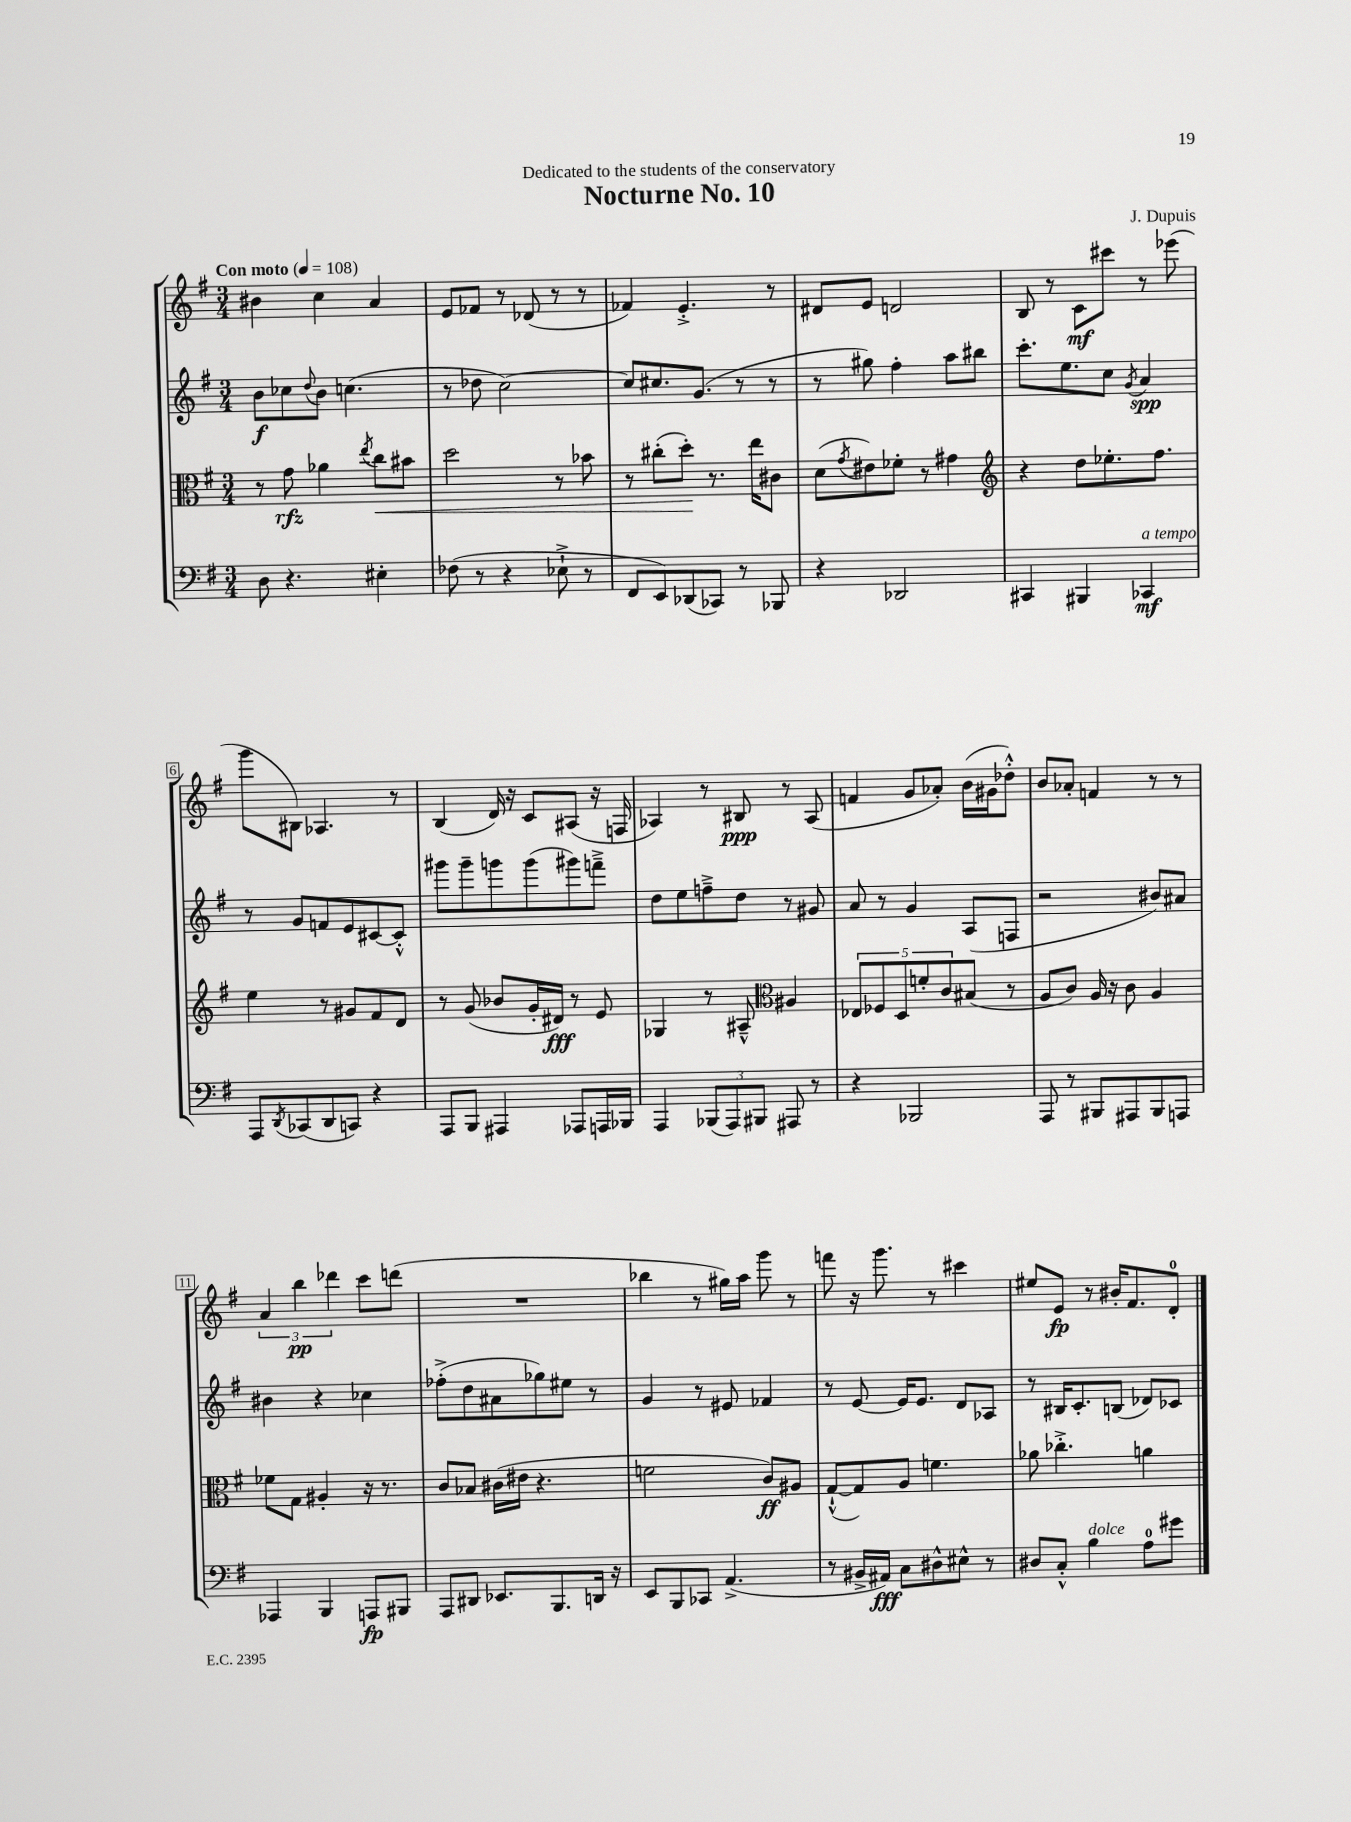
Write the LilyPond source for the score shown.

\header { title = "Nocturne No. 10" composer = "J. Dupuis" dedication = "Dedicated to the students of the conservatory" }
<<
\new StaffGroup <<
\new Staff = "s0" {
    \clef treble \key g \major \numericTimeSignature \time 3/4 \tempo "Con moto" 4 = 108
    bis'4 c''4 a'4 |
    e'8 fes'8 r8 des'8( r8 r8 |
    fes'4) e'4.-.-> r8 |
    dis'8 e'8 d'2 |
    b8 r8 c'8\mf cis'''8 r8 ees'''8( |
    g'''8 bis8) aes4. r8 |
    b4( d'16) r16 c'8 ais8( r16 f16 |
    aes4) r8 bis8\ppp r8 aes8( |
    f'4 g'8 aes'8-.) b'16( gis'16 des''8-.-^) |
    b'8 aes'8-. f'4 r8 r8 |
    \tuplet 3/2 { a'4 b''4\pp des'''4 } c'''8 d'''8( |
    R2. |
    bes''4 r8 gis''16) a''16 g'''8 r8 |
    f'''8 r16 g'''8. r8 cis'''4 |
    eis''8 e'8\fp r8 bis'16-. fis'8. d'8-0-. \bar "|." |
}
\new Staff = "s1" {
    \clef treble \key g \major \numericTimeSignature \time 3/4
    b'8\f ces''8 \appoggiatura { d''8 } b'8 c''4.( |
    r8 des''8 c''2~) |
    c''8 cis''8. g'8.( r8 r8 |
    r8 gis''8) fis''4-. a''8 bis''8 |
    c'''8.-. e''8. c''8 \acciaccatura { g'8 } a'4\spp |
    r8 g'8 f'8 e'8 cis'8~ cis'8-.-^ |
    gis'''8 gis'''8-- g'''8 g'''8( gis'''8) f'''8---> |
    d''8 e''8 f''8---> d''8 r8 gis'8 |
    a'8 r8 g'4 a8( f8 |
    r2 bis'8) ais'8 |
    bis'4 r4 ces''4 |
    fes''8-.->( d''8 ais'8 ges''8) eis''8 r8 |
    g'4 r8 eis'8 fes'4 |
    r8 e'8~ e'16 e'8. d'8 aes8 |
    r8 bis16 c'8.-. b8( des'8) ces'8 \bar "|." |
}
\new Staff = "s2" {
    \clef alto \key g \major \numericTimeSignature \time 3/4
    r8 g'8\rfz aes'4 \acciaccatura { e''8 } c''8\< bis'8 |
    d''2 r8 bes'8 |
    r8 cis''8-.( d''8-.\!) r8. e''16 cis'8 |
    d'8( \acciaccatura { g'8 } eis'8) fes'8-. r8 gis'4 |
    \clef treble r4 d''8 ees''8.-. fis''8. |
    e''4 r8 gis'8 fis'8 d'8 |
    r8 g'8( bes'8 g'16-. dis'16\fff) r8 e'8 |
    ges4 r8 ais8---^ \clef alto ais4 |
    \tuplet 5/4 { ees8 fes8 d8 f'8-. c'8 } bis8( r8 |
    a8 c'8) a16 r16 c'8 a4 |
    fes'8 g8 ais4-. r16 r8. |
    c'8 bes8 cis'16( eis'16 r4. |
    f'2 c'8\ff) ais8 |
    g8~-!-^( g8) a8 f'4. |
    aes'8 ces''4.-.-> a'4 \bar "|." |
}
\new Staff = "s3" {
    \clef bass \key g \major \numericTimeSignature \time 3/4
    d8 r4. eis4-. |
    fes8( r8 r4 ees8-!-> r8 |
    fis,8 e,8) des,8( ces,8) r8 bes,,8 |
    r4 des,2 |
    cis,4 bis,,4 ces,4\mf^\markup { \italic "a tempo" } |
    a,,8 \acciaccatura { d,8 } ces,8( d,8 c,8) r4 |
    a,,8 b,,8 ais,,4 aes,,8 a,,16 bes,,16 |
    a,,4 \tuplet 3/2 { bes,,8( a,,8) bis,,8 } ais,,8 r8 |
    r4 bes,,2 |
    a,,8 r8 bis,,8 ais,,8 bis,,8 a,,8 |
    aes,,4 b,,4 a,,8\fp bis,,8 |
    a,,8 dis,8 ees,8. b,,8. d,16 r16 |
    e,8 b,,8 ces,8 a,4.->( |
    r8 bis,16-> ais,16\fff) c8 dis8-^ eis8-^ r8 |
    dis8 c8-.-^ b4^\markup { \italic "dolce" } a8-0 gis'8 \bar "|." |
}
>>
>>
\layout { \context { \Score \override BarNumber.stencil = #(make-stencil-boxer 0.1 0.3 ly:text-interface::print) } }
